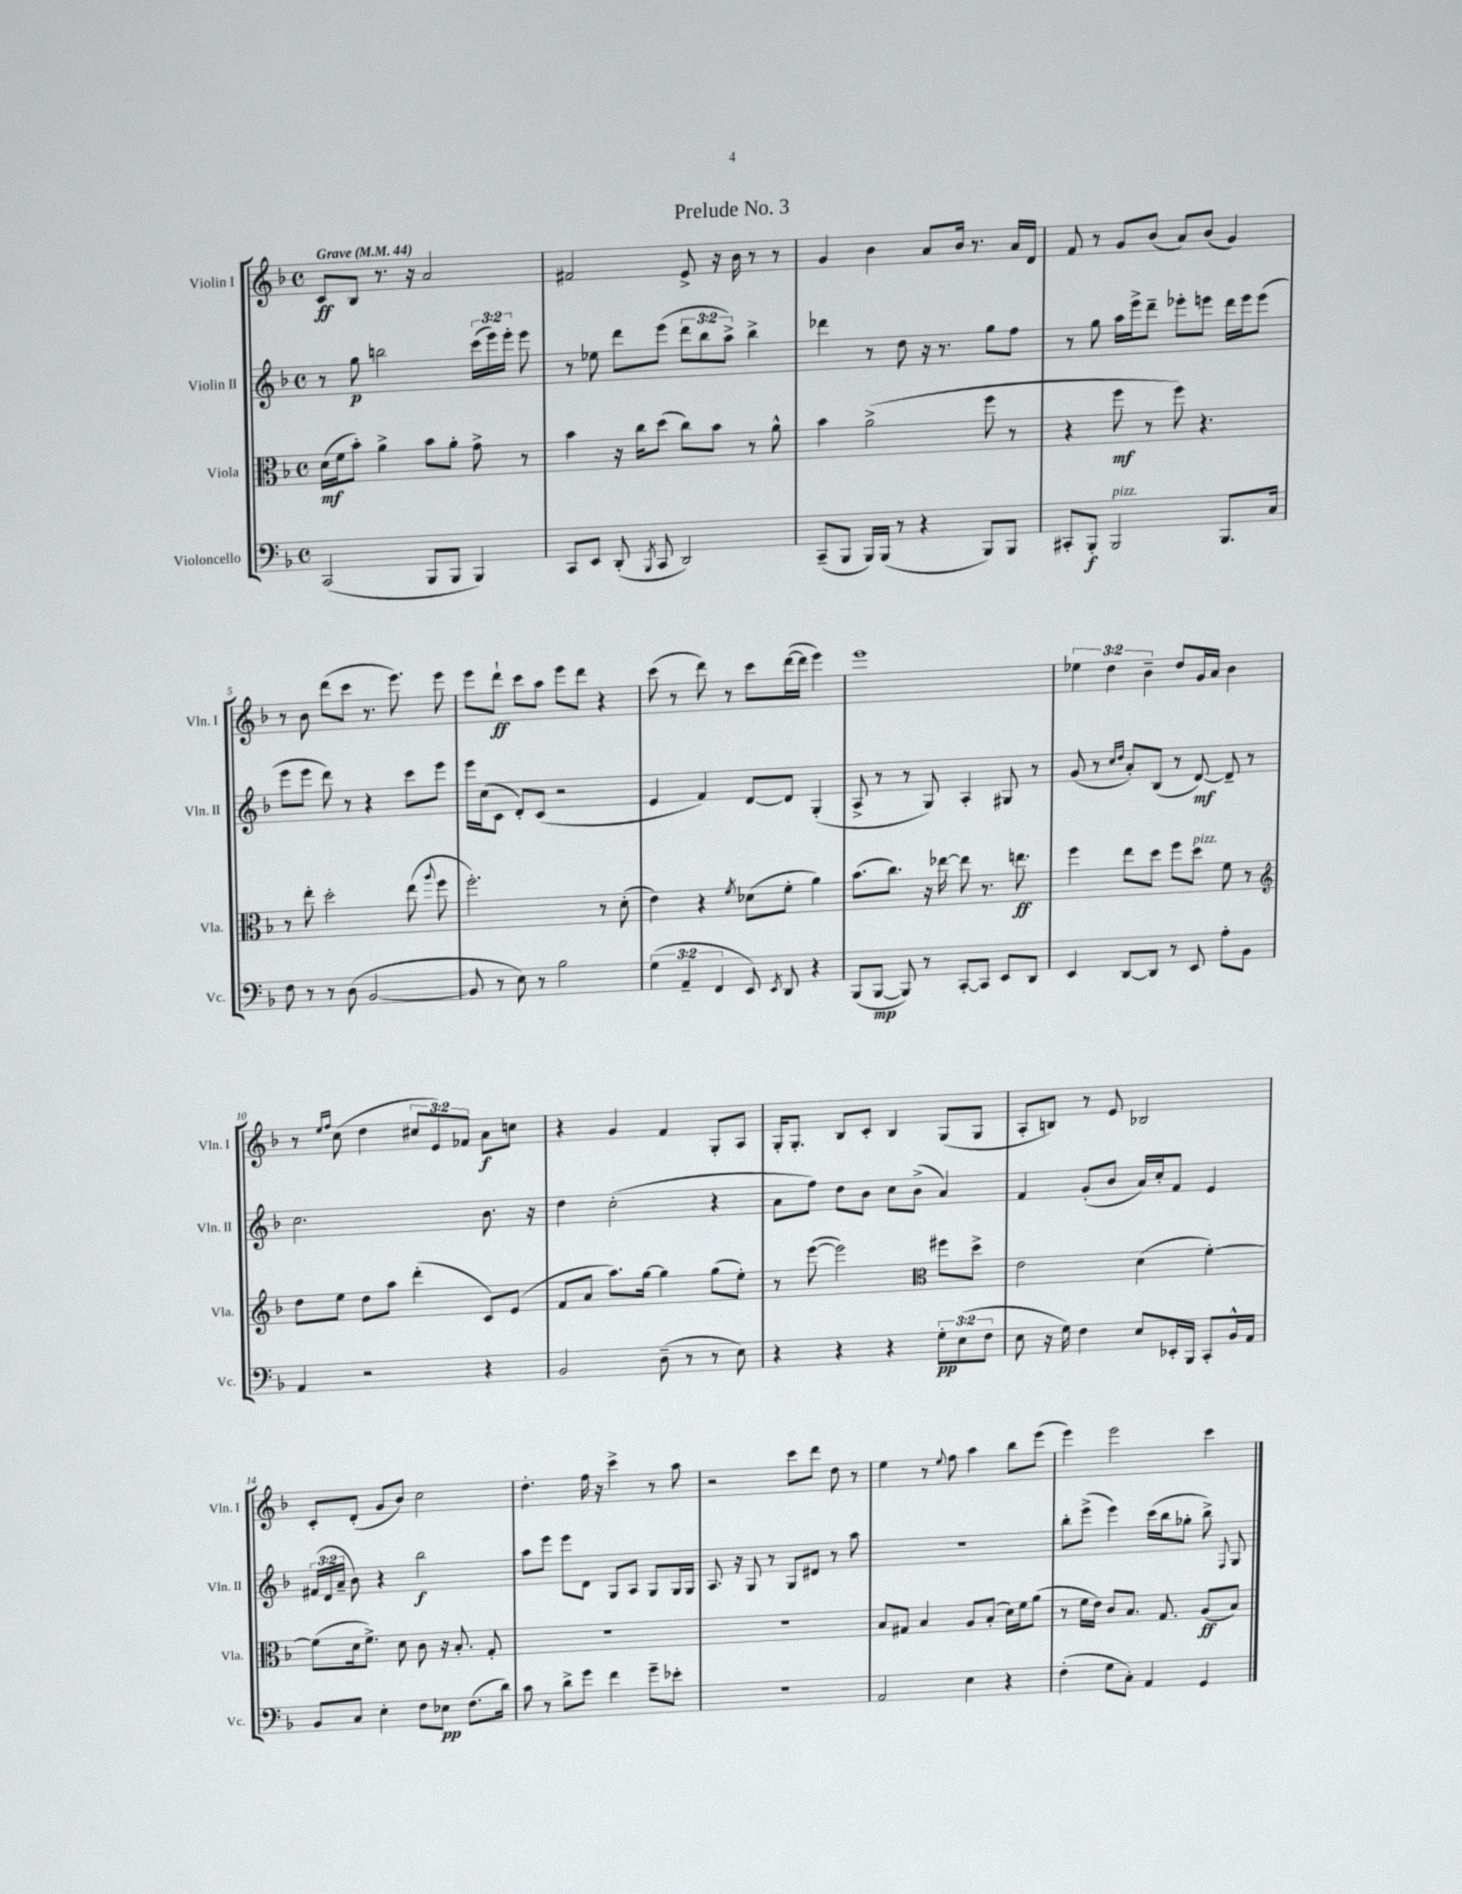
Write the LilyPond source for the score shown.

\header { title = "Prelude No. 3" }
<<
\new StaffGroup <<
\new Staff = "s0" \with { instrumentName = "Violin I" shortInstrumentName = "Vln. I" } {
    \clef treble \key f \major \defaultTimeSignature \time 4/4 \override Staff.TupletNumber.text = #tuplet-number::calc-fraction-text \tempo "Grave" 4 = 44
    \autoBeamOff c'8[\ff bes8] r8. r16 a'2 |
    fis'2 e'8-> r16 bes'16 r8 r8 |
    g'4 bes'4 a'8[ bes'16] r8. a'16[ d'16] |
    f'8 r8 g'8[ bes'8]( a'8[) bes'8]( g'4) |
    r8 bes'8 d'''8[( c'''8] r8. e'''8.) e'''8 |
    e'''8[ d'''8]-!\ff c'''8[ a''8] e'''8[ d'''8] r4 |
    c'''8( r8 d'''8) r8 c'''8[ d'''16~( d'''16] e'''4) |
    e'''1 |
    \tuplet 3/2 { ees''4 d''4 bes'4-- } d''8[ g'16 a'16] bes'4 |
    r8 \grace { e''16[ f''16] } c''8( d''4 \tuplet 3/2 { cis''8[ e'8) fes'8] } a'8[\f c''8] |
    r4 g'4 f'4 g8[-. a8] |
    g16[-. g8.]-. bes8[ c'8]-. bes4 g8[( g8] |
    a8[-. b8]) r8 e'8 bes2 |
    c'8[-. d'8]-.( g'8[ bes'8]) c''2 |
    d''4.-. f''16 r16 c'''4-> r8 a''8 |
    r2 c'''8[ d'''8] d''8 r8 |
    e''4 r8 \appoggiatura { e''8 } f''8 a''4 bes''8[ e'''8]( |
    e'''4) e'''2 c'''4 \bar "|." |
}
\new Staff = "s1" \with { instrumentName = "Violin II" shortInstrumentName = "Vln. II" } {
    \clef treble \key f \major \defaultTimeSignature \time 4/4 \override Staff.TupletNumber.text = #tuplet-number::calc-fraction-text
    \autoBeamOff r8 g''8\p b''2 \tuplet 3/2 { c'''16[( e'''16) e'''16]-. } e'''8 |
    r8 ees''8 d'''8[ e'''8]( \tuplet 3/2 { d'''8[ bes''8 a''8]->) } bes''4-> |
    des'''4 r8 d''8 r16 r8. g''8[ f''8] |
    r8 g''8 a''16[ e'''16-> d'''8]-- ees'''8[-. e'''8] d'''16[ e'''16 e'''8]( |
    e'''8[ e'''8] d'''8) r8 r4 c'''8[ e'''8] |
    e'''16[ c''16( c'8] d'8[-.) c'8]( r2 |
    e'4 f'4) d'8[~ d'8] g4-.( |
    a8-> r8 r8 g8) a4-. gis8 r8 |
    g'8( r8 \grace { c''16[ d''16] } a'8[-.) bes8]( r8 d'8~\mf) d'8-- r8 |
    c''2. bes'8. r16 |
    d''4 c''2-.( r4 |
    a'8[ f''8]) d''8[ bes'8] c''8[ bes'8]->( a'4) |
    f'4 g'8[-.( bes'8] a'16[) c''16-. f'8] e'4 |
    \tuplet 3/2 { fis'16[( d'16 a'16]-- } bes'8) r4 bes''2\f |
    a''8[ e'''8] e'''8[ d'8] g8[ a8] g8[ g16 g16] |
    a8. r16 g8 r8 g8[ dis'8] r8 a''8 |
    R1 |
    bes''8[-. e'''8]->( e'''4) c'''16[( bes''16 ges''8]-. bes''8->) \appoggiatura { f8 } g8 \bar "|." |
}
\new Staff = "s2" \with { instrumentName = "Viola" shortInstrumentName = "Vla." } {
    \clef alto \key f \major \defaultTimeSignature \time 4/4
    \autoBeamOff d'16[\mf( f'16 bes'8]-.) a'4-> bes'8[ a'8]-. g'8-> r8 |
    bes'4 r16 c''16[ d''8]( c''8[) bes'8] r8 a'8-^ |
    bes'4 a'2->( f''8 r8 |
    r4 f''8\mf r8 f''8) r4. |
    r8 e''8-. d''2-. e''8( \appoggiatura { a''8 } f''8 |
    f''2.-.) r8 d'8-.( |
    e'4) r4 \acciaccatura { f'8 } des'8[( f'8]-. a'4) |
    bes'8.[( c''8.]) r16 ees''16~ ees''8 r8. e''8.\ff |
    f''4 e''8[ d''8] f''8[ d''8]^\markup { \italic "pizz." } f'8 r8 |
    \clef treble d''8[ e''8] d''8[ a''8] d'''4-.( c'8[) e'8]( |
    f'8[ a'8] a''8.[) g''16]~ g''4 g''8[( e''8]-.) |
    r8 e'''8~( e'''2) \clef alto fis''8[ d''8]-> |
    e'2 d'4( f'4~-.) |
    f'8[( d'16 f'8.]->) d'8 c'8 r16 bes8.-. g8-. |
    r1 |
    R1 |
    bes8[ gis8] bes4 a8[ bes8]-.( d'16[) f'16 a'8]( |
    r8 f'16[ e'16]) c'8[ bes8.] g8. a8[\ff( bes8]) \bar "|." |
}
\new Staff = "s3" \with { instrumentName = "Violoncello" shortInstrumentName = "Vc." } {
    \clef bass \key f \major \defaultTimeSignature \time 4/4 \override Staff.TupletNumber.text = #tuplet-number::calc-fraction-text
    \autoBeamOff c,2( bes,,8[ bes,,8] bes,,4) |
    c,8[ e,8] d,8-.( \acciaccatura { bes,,8 } c,8 d,2) |
    c,8[--( bes,,8] bes,,16[) bes,,16]( r8 r4 bes,,8[) bes,,8] |
    cis,8[-. bes,,8]-.\f bes,,2^\markup { \italic "pizz." } bes,,8.[ c16] |
    f8 r8 r8 d8( bes,2~ |
    bes,8 r8 e8) r8 bes2 |
    \tuplet 3/2 { g4( a,4-- f,4 } e,8) \acciaccatura { e,8 } d,8 r4 |
    bes,,8[( bes,,8]~\mp bes,,8) r8 c,8[~-. c,8] e,8[ d,8] |
    e,4 d,8[~ d,8] r8 e,8 a8[-. bes,8] |
    a,4 r2 r4 |
    bes,2 d8--( r8 r8 e8) |
    r4 r4 r4 \tuplet 3/2 { g8[-.\pp e8( f8] } |
    e8 r16 g16) f4 e8[ ees,16-. bes,,16] c,8[-. bes,16-^ a,16] |
    bes,8[ c8] e4-. f8[ ees8]\pp f8.[( d'16]) |
    c'8 r8 d'8[-> g'8] f'4 g'8[-- ees'8]-. |
    R1 |
    a,2 e4 r4 |
    f4-.( g8[ c8]-.) a,4 g,4 \bar "|." |
}
>>
>>
